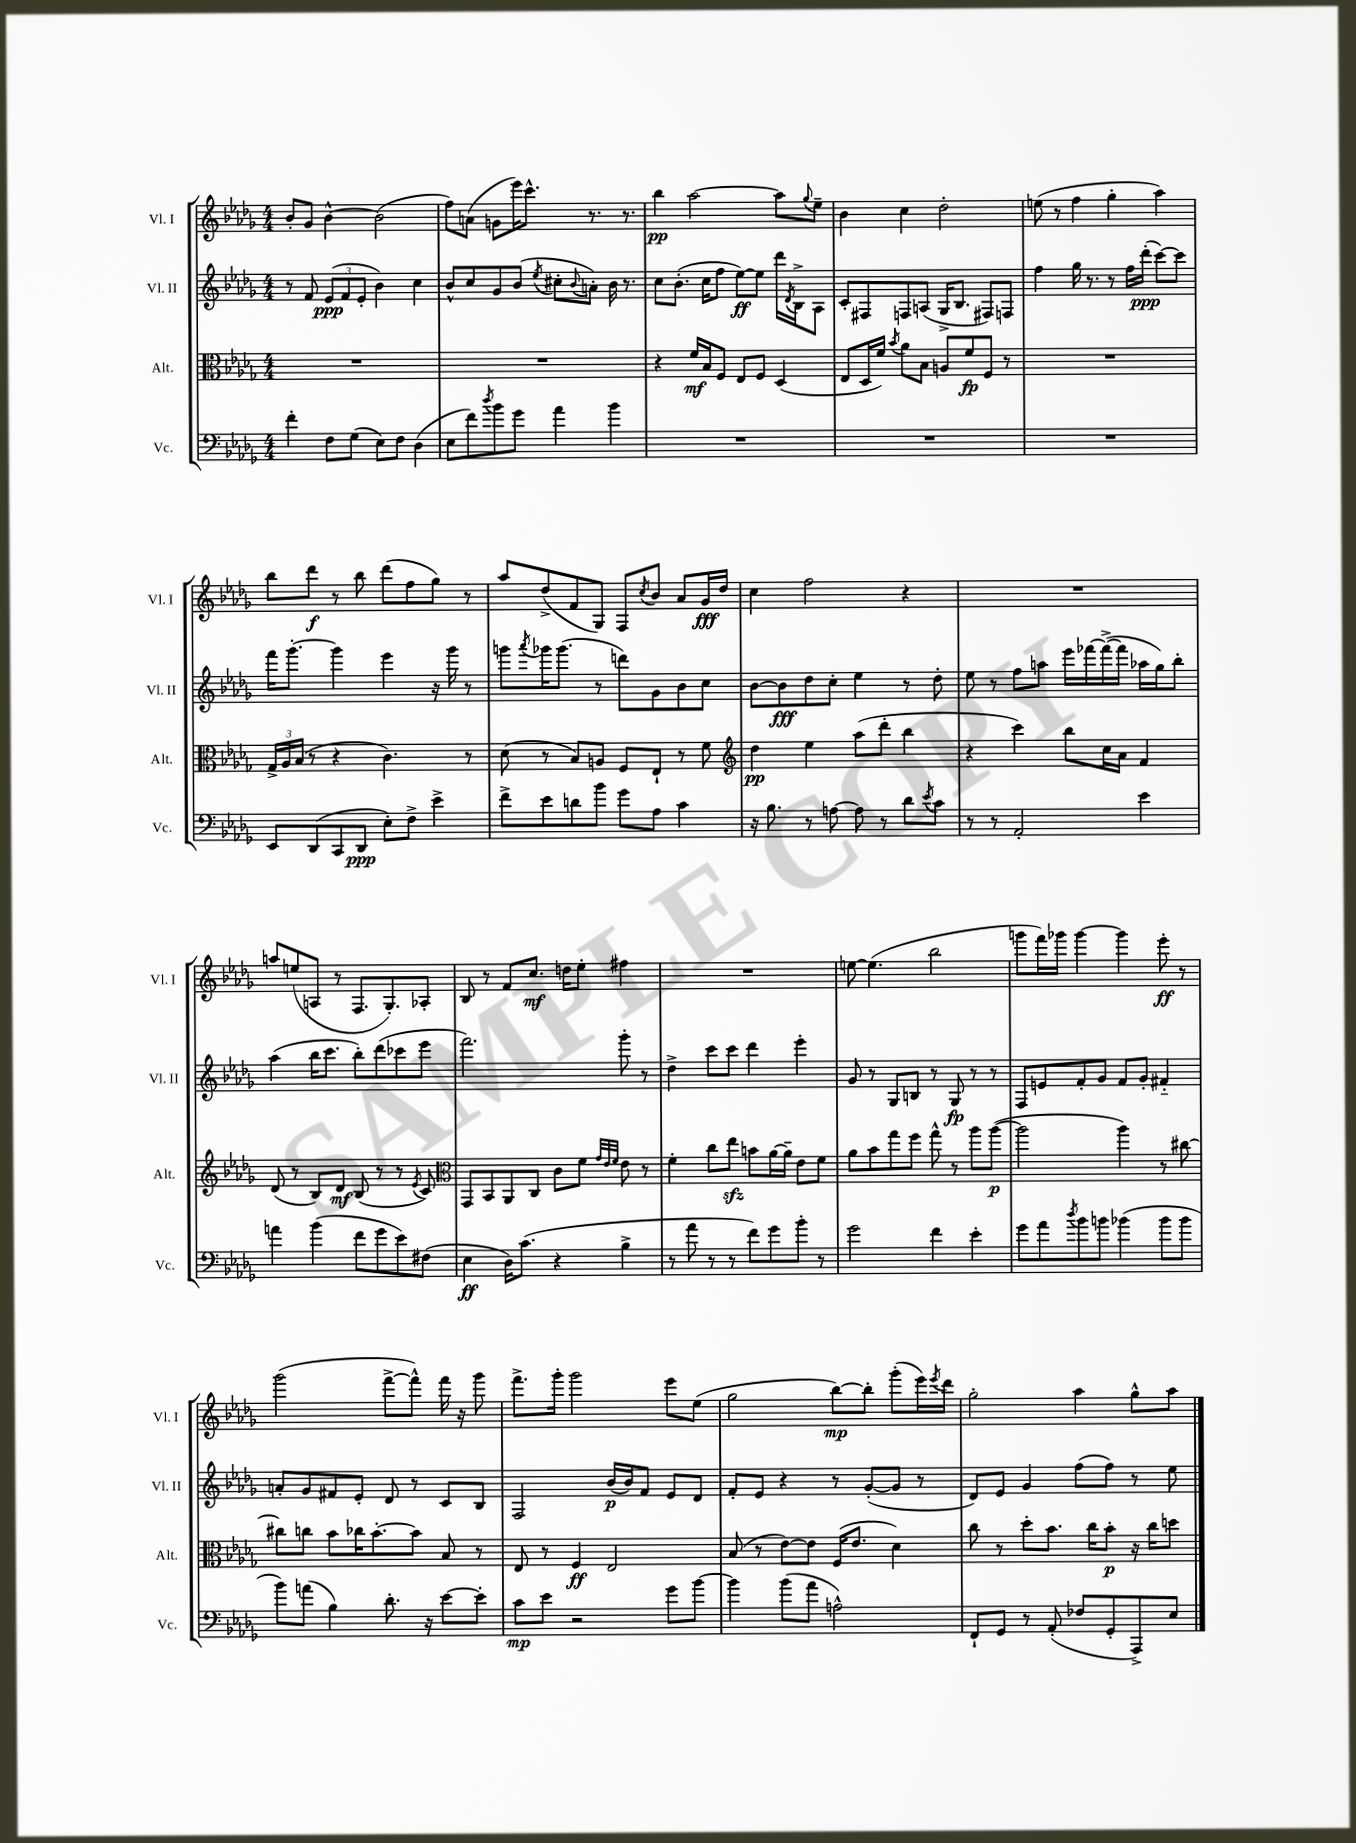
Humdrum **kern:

**kern	**kern	**kern	**kern
*staff4	*staff3	*staff2	*staff1
*clefF4	*clefC3	*clefG2	*clefG2
*k[b-e-a-d-g-]	*k[b-e-a-d-g-]	*k[b-e-a-d-g-]	*k[b-e-a-d-g-]
*M4/4	*M4/4	*M4/4	*M4/4
4f'\	1r	8r	8b-'/L
.	.	8f/	8g-/J
8F\L	.	(12e-/L	[4b-^^\
.	.	12f/	.
(8G-\J	.	.	.
.	.	12e-'/J	.
8E-\L)	.	4b-\)	(2b-\]
8F\J	.	.	.
(4D-\	.	4cc\	.
=	=	=	=
8E-\L	1r	8b-^^/L	8ff\L)
8f\)	.	8cc/	(8a\J
8qdd-/	.	.	.
8b-\	.	8g-/	8g\L
8g-\J	.	(8b-/J	16eee-\K)
.	.	.	8.ccc^^\J
.	.	8qee-/	.
4a-\	.	8cc#'\L	.
.	.	8qqb-/	.
.	.	8a'\J)	8.r
4b-\	.	16b-\	.
.	.	8.r	8.r
=	=	=	=
1r	4r	8cc\L	4bb-\
.	.	(8.b-'\J	.
.	16f/LL	.	[2aa-\
.	16B-/J	16cc\LK	.
.	8F/J	8ff\J	.
.	8E-/L	[8ee-\L)	.
.	8F/J	8ee-\]J	.
.	(4D-/	16ddd-\LL	8aa-\]L
.	.	8qd-/	.
.	.	16B-^\J	.
.	.	.	8qqgg-/
.	.	8A-\J	8ee-~\J
=	=	=	=
1r	8E-/L	8c'/L	4b-\
.	16D-/L	8F#/	.
.	16f/JJ)	.	.
.	8qb-/	.	.
.	8a-\L	8F/	4cc\
.	8B-\J	(8A/J	.
.	8A/L	16G-^/LK	2dd-'\
.	.	8.B-/J	.
.	8f/	.	.
.	8F/J	8F#/L)	.
.	8r	8F/J	.
=	=	=	=
1r	1r	4ff\	(8ee\
.	.	.	8r
.	.	16gg-\	4ff\
.	.	8.r	.
.	.	8r	4gg-'\
.	.	16ff\LL	.
.	.	(16ddd-'\JJ	.
.	.	[8ccc\L)	4aa-\)
.	.	8ccc\]J	.
=	=	=	=
8EE-/L	24G-^/LL	16fff\LK	8bb-\L
.	24A-/	.	.
.	.	[8.ggg-'\J	.
.	(24B-/JJ	.	.
(8DD-/	8r	.	8ddd-\J
8CC/	4r	4ggg-\]	8r
8DD-/J	.	.	8bb-\
8E-'\L)	4.c\)	4eee-\	(8ddd-\L
8F^\J	.	.	8ff\
4e-^\	.	16r	8gg-\J)
.	.	16ggg-\	.
.	8r	8r	8r
=	=	=	=
8f^\L	(8d-\	8ggg\L	8aa-/L
.	.	8qaaa-/	.
8e-\	8r	16ggg-\K	(8dd-^/
.	.	(8.ggg-\J	.
8d\	8B-/L)	.	8f/
8b-\J	8A/J	8r	8G-/J)
8g-\L	8F/L	8ddd\L)	8F/L
.	.	.	8qcc/
8A-\J	8E-`/J	8g-\	8b-/J
4c\	8r	8b-\	8a-/L
.	8f\	8cc\J	16g-/L
.	.	.	16dd-/JJ
=	=	=	=
*	*clefG2	*	*
16r	4dd-\	[8b-\L	4cc\
8.B-\	.	.	.
.	.	8b-\]	.
8r	4ee-\	8dd-\	2ff\
[8A\	.	8cc'\J	.
8A\]	(8aa-\L	4ee-\	.
8r	8ddd-'\J	.	.
8d-\L	4bb-\	8r	4r
8qe-/	.	.	.
8c\J	.	8dd-'\	.
=	=	=	=
8r	4r	8ee-\	1r
8r	.	8r	.
2AA-'/	4ccc\)	8ff\L	.
.	.	8aa\J	.
.	8bb-\L	16eee-\LL	.
.	.	[16fff-\	.
.	16cc\L	(16fff-^\_	.
.	16a-\JJ	16fff-\]JJ	.
4e-\	4f/	16aa-\LL	.
.	.	16gg-\J)	.
.	.	8bb-'\J	.
=	=	=	=
4a\	(8d-/	(4aa-\	8aa/L
.	8r	.	(8ee/
(4b-\	8B-/L)	16bb-\LK	8A/J
.	.	8.ccc\J	.
.	8d-/J	.	8r
8f\L	(8B-/	8bb-'\L)	8.F/L
8g-\	8r	(8ddd-\	.
.	.	.	8.G-'/)
8e-\)	8r	8ccc-\	.
.	8qe-/	.	.
(8F#\J	8c/)	8eee-\J	8A-'/J
=	=	=	=
*	*clefC3	*	*
4E-\	8GG-/L	2.fff\)	8B-/
.	8BB-/	.	8r
16D-\LK)	8AA-/	.	8f/L
(8.c\J	.	.	.
.	8C/J	.	8.cc/J
4r	8c\L	.	.
.	.	.	16dd\LK
.	8f\J	.	8ee-'\J
.	32qqg-/LLL	.	.
.	32qqe-/	.	.
.	32qqf/JJJ	.	.
4B-^\	8e-\	8ggg-'\	4ff#\
.	8r	8r	.
=	=	=	=
8r	4f'\	4dd-^\	1r
8a-\	.	.	.
8r	8cc\L	8ccc\L	.
8r	8ee-\J	8ccc\J	.
8f\L)	8b\L	4ddd-\	.
8g-\	[16a-\L	.	.
.	16a-~\]JJ	.	.
8b-'\J	8e-\L	4eee-'\	.
8r	8f\J	.	.
=	=	=	=
2g-\	8a-\L	8g-/	[8ee\
.	8b-\	8r	(4.ee\]
.	8gg-\	8G-/L	.
.	8ff\J	8B/J	.
4f\	8gg-^^\	8r	2bb-\
.	8r	8G-/	.
4e-'\	8aa-\L	8r	.
.	([8aa-\J	8r	.
=	=	=	=
8g-\L	2aa-\]	8F/L	8ggg\L
8a-\	.	8e/	16fff\L)
.	.	.	16ggg-\JJ
8qdd-/	.	.	.
8b-\	.	8f'/	[4ggg-\
8b\J	.	8g-/J	.
(4b-\	4aa-\)	8f/L	4ggg-\]
.	.	8g-'/J	.
8b-\L	8r	4f#'~/	8eee-'\
8b-\J	[8cc#\	.	8r
=	=	=	=
8b-\L)	8cc#\]L	8a'/L	(2ggg-\
(8a\J	8cc\J	8g-/	.
4B-\)	8b-\L	8f#/	.
.	16cc-\K	8e-'/J	.
.	[8.b-'\	.	.
8.d-'\	.	8d-/	[8fff^\L
.	8b-\]J	8r	8fff^^\]J)
16r	.	.	.
[8e-\L	8B-/	8c/L	16fff\
.	.	.	16r
8e-'\]J	8r	8B-/J	8ggg-\
=	=	=	=
8c\L	8E-/	2F/	8.fff^\L
8e-\J	8r	.	.
.	.	.	16ggg-'\Jk
2r	4F/	.	2ggg-\
.	2E-/	(16b-/LL	.
.	.	16b-/J)	.
.	.	8f/J	.
8g-\L	.	8e-/L	8eee-\L
[8b-\J	.	8d-/J	(8ee-\J
=	=	=	=
4b-\]	(8B-/	8f'/L	2gg-\
.	8r	8e-/J	.
(8b-\L	[8e-\L)	4r	.
8a-\J	8e-\]J	.	.
2A^^\)	(16F/LK	8r	[8bb-\L)
.	8.e-/J	.	.
.	.	([8g-'/L	8bb-'\]J
.	4d-\)	8g-/]J	(8ggg-'\L
.	.	8r	16eee-\L)
.	.	.	8qeee-/
.	.	.	16ddd-\JJ
=	=	=	=
8FF`/L	8cc\	8d-/L)	2gg-'\
8GG-/J	8r	8e-/J	.
8r	8dd-'\L	4g-/	.
(8AA-'/	8.b-\J	.	.
8F-/L	.	(8ff\L	4aa-\
.	16cc\LK	.	.
8GG-'/	8b-'\J	8ff\J)	.
8AAA-^/)	16r	8r	8gg-^^\L
.	16cc\LK	.	.
8E-/J	8dd\J	8ee-\	8aa-\J
==	==	==	==
*-	*-	*-	*-
